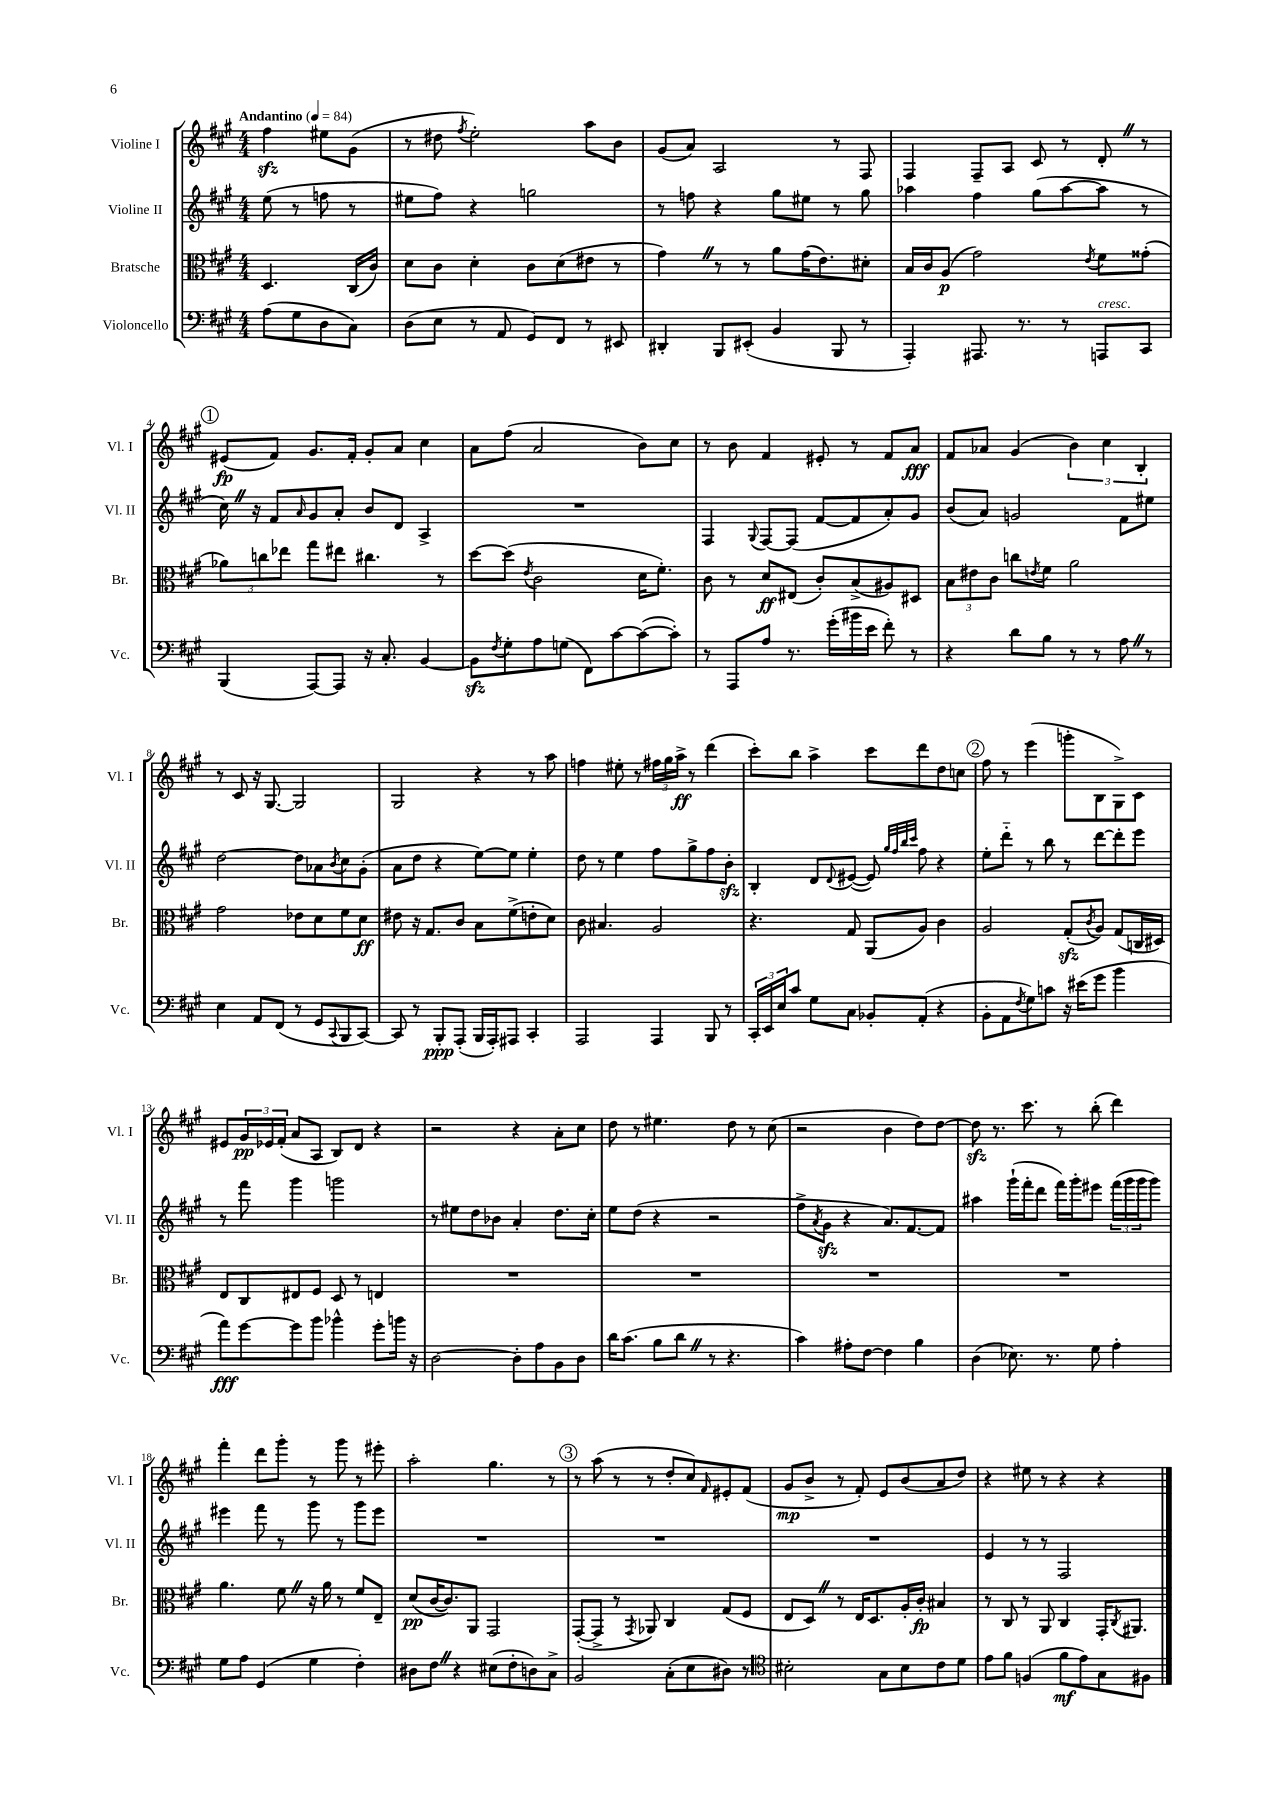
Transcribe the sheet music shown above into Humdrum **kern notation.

**kern	**dynam	**kern	**dynam	**kern	**kern	**dynam
*part4	*part4	*part3	*part3	*part2	*part1	*part1
*staff4	*staff4	*staff3	*staff3	*staff2	*staff1	*staff1
*I"Violoncello	*	*I"Bratsche	*	*I"Violine II	*I"Violine I	*
*I'Vc.	*	*I'Br.	*	*I'Vl. II	*I'Vl. I	*
*clefF4	*	*clefC3	*	*clefG2	*clefG2	*
*k[f#c#g#]	*	*k[f#c#g#]	*	*k[f#c#g#]	*k[f#c#g#]	*
*M4/4	*	*M4/4	*	*M4/4	*M4/4	*
*MM84	*	*MM84	*	*MM84	*MM84	*
=	=	=	=	=	=	=
!	!	!	!	!	!LO:TX:a:B:t=Andantino	!
(8A\L	.	4.D/	.	(8ee\	4ff#zz\	.
8G#\	.	.	.	8r	.	.
8D\	.	.	.	8ffn\	8ee#X\L	.
8C#\J)	.	(16C#/LL	.	8r	(8g#\J	.
.	.	16c#/JJ)	.	.	.	.
=1	=1	=1	=1	=1	=1	=1
(8D\L	.	8d\L	.	8ee#X\L	8r	.
8E\J	.	8c#\J	.	8ff#\J)	8dd#X\	.
.	.	.	.	.	8qff#/	.
8r	.	4d'\	.	4r	2ee'\)	.
8AA/	.	.	.	.	.	.
8GG#/L)	.	8c#\L	.	2ggn\	.	.
8FF#/J	.	(8d\	.	.	.	.
8r	.	8e#X\J	.	.	8aa\L	.
8EE#X/	.	8r	.	.	8b\J	.
=2	=2	=2	=2	=2	=2	=2
4DD#X'/	.	4g#Z\)	.	8r	(8g#/L	.
.	.	.	.	8ffn\	8a/J)	.
8BBB/L	.	8r	.	4r	2A/	.
(8EE#X'/J	.	8r	.	.	.	.
4BB/	.	8a\L	.	8gg#\L	.	.
.	.	(16g#\K	.	8ee#X\J	.	.
.	.	8.e\)	.	.	.	.
8BBB/	.	.	.	8r	8r	.
8r	.	8d#X'\J	.	8gg#\	8F#/	.
=3	=3	=3	=3	=3	=3	=3
4AAA'/)	.	16B/LL	.	4aa-X\	4F#/	.
.	.	16c#/J	.	.	.	.
.	.	(8A/J	p	.	.	.
8.AAA#X/	.	2g#\)	.	4ff#\	8F#~/L	.
.	.	.	.	.	8A/J	.
8.r	.	.	.	.	.	.
.	.	.	.	(8gg#\L	8c#/	.
8r	.	.	.	[8aa-\	8r	.
.	.	8qe/	.	.	.	.
!LO:TX:a:i:t=cresc.	!	!	!	!	!	!
8AAAn/L	.	8f#\L	.	8aa-\J]	8d'Z/	.
8CC#/J	.	(8g##X'\J	.	8r	8r	.
!!LO:LB:g=z
!!LO:REH:place=s1:t=1
=4	=4	=4	=4	=4	=4	=4
(4BBB/	.	12a-X\L)	.	16cc#Z\)	(8e#X/L	fp
.	.	.	.	16r	.	.
.	.	12ccn\	.	.	.	.
.	.	.	.	8f#/L	8f#/J)	.
.	.	12ee-X\J	.	.	.	.
.	.	.	.	16qqa/	.	.
[8AAA/L)	.	8gg#\L	.	8g#/	8.g#/L	.
8AAA/J]	.	8ee#X\J	.	8a'/J	.	.
.	.	.	.	.	16f#'/Jk	.
16r	.	4.cc#X\	.	8b/L	8g#'/L	.
8.C#'/	.	.	.	.	.	.
.	.	.	.	8d/J	8a/J	.
[4BB/	.	.	.	4A^/	4cc#\	.
.	.	8r	.	.	.	.
=5	=5	=5	=5	=5	=5	=5
8BBzz\L]	.	[8dd\L	.	1r	8a\L	.
8qF#/	.	.	.	.	.	.
8G#'\	.	(8dd\J]	.	.	(8ff#\J	.
.	.	8qe/	.	.	.	.
8A\	.	2c#\	.	.	2a/	.
(8Gn\J	.	.	.	.	.	.
8FF#\L)	.	.	.	.	.	.
[8c#\	.	.	.	.	.	.
(8c#\_	.	16d\KL	.	.	8b\L)	.
.	.	8.f#'\J)	.	.	.	.
8c#'\J])	.	.	.	.	8cc#\J	.
=6	=6	=6	=6	=6	=6	=6
8r	.	8c#\	.	4F#/	8r	.
8AAA/L	.	8r	.	.	8b\	.
.	.	.	.	8qqG#/	.	.
8A/J	.	8d/L	ff	[8F#/L	4f#/	.
8.r	.	(8E#X/J	.	(8F#/J]	.	.
.	.	8c#'/L)	.	[8f#/L	8e#X'/	.
(16g#'\LL	.	.	.	.	.	.
16b#X\	.	(8B^/	.	8f#/]	8r	.
16e\JJ	.	.	.	.	.	.
8f#'\)	.	8A#X/)	.	8a'/)	8f#/L	.
8r	.	8D#X/J	.	8g#/J	8a/J	fff
=7	=7	=7	=7	=7	=7	=7
4r	.	12B\L	.	(8b/L	8f#/L	.
.	.	12e#X\	.	.	.	.
.	.	.	.	8a/J)	8a-X/J	.
.	.	12c#\J	.	.	.	.
8d\L	.	8ccn\L	.	2gn/	(4g#/	.
.	.	8qen/	.	.	.	.
8B\J	.	8f#\J	.	.	.	.
8r	.	2a\	.	.	6b\)	.
8r	.	.	.	.	.	.
.	.	.	.	.	6cc#\	.
8AZ\	.	.	.	8f#\L	.	.
.	.	.	.	.	6B'/	.
8r	.	.	.	8ee#X\J	.	.
!!LO:LB:g=z
=8	=8	=8	=8	=8	=8	=8
4E\	.	2g#\	.	[2dd\	8r	.
.	.	.	.	.	8c#/	.
8AA/L	.	.	.	.	16r	.
.	.	.	.	.	[8.G#/	.
(8FF#/J	.	.	.	.	.	.
8r	.	8e-X\L	.	8dd\L]	2G#/]	.
8GG#/L	.	8d\	.	8a-X\	.	.
8qqCC#/	.	.	.	8qb/	.	.
8BBB/	.	8f#\	.	8cc#\	.	.
[8CC#/J)	.	8d\J	ff	(8g#'\J	.	.
=9	=9	=9	=9	=9	=9	=9
8CC#/]	.	8e#X\	.	8a\L	2G#/	.
8r	.	16r	.	8dd\J	.	.
.	.	8.G#/L	.	.	.	.
8BBB'/L	ppp	.	.	4r	.	.
(8AAA'/J	.	8c#/J	.	.	.	.
16BBB/LL	.	8B\L	.	[8ee\L)	4r	.
16AAA'/J)	.	.	.	.	.	.
8AAA#X/J	.	(8f#^\	.	8ee\J]	.	.
4CC#'/	.	8en'\	.	4ee'\	8r	.
.	.	8d\J)	.	.	8aa\	.
=10	=10	=10	=10	=10	=10	=10
2AAA/	.	8c#\	.	8dd\	4ffn\	.
.	.	4.B#X/	.	8r	.	.
.	.	.	.	4ee\	8ee#X'\	.
.	.	.	.	.	8r	.
4AAA/	.	2A/	.	8ff#\L	24ff#X\LL	.
.	.	.	.	.	24gg#\	.
.	.	.	.	.	24aa^\JJ	ff
.	.	.	.	8gg#^\	8r	.
8BBB/	.	.	.	8ff#\	(4ddd\	.
8r	.	.	.	8bzz'\J	.	.
=11	=11	=11	=11	=11	=11	=11
24CC#'/LL	.	4.r	.	4B'/	8ccc#'\L)	.
24EE/	.	.	.	.	.	.
24E/J	.	.	.	.	.	.
8c#/J	.	.	.	.	8bb\J	.
8G#\L	.	.	.	8d/L	4aa^\	.
.	.	.	.	8qqd/	.	.
8C#\J	.	8G#/	.	([8e#X/J	.	.
8BB-X'/L	.	(8AA/L	.	8e#/])	8ccc#\L	.
.	.	.	.	32qqgg#/LLL	.	.
.	.	.	.	32qqff#/	.	.
.	.	.	.	32qqbb/	.	.
.	.	.	.	32qqccc#/JJJ	.	.
(8AA'/J	.	8A/J)	.	8ff#\	8ddd\	.
4r	.	4c#\	.	4r	8dd\	.
.	.	.	.	.	8ccn\J	.
!!LO:REH:place=s1:t=2
=12	=12	=12	=12	=12	=12	=12
8BB'\L	.	2A/	.	8ee'\L	8ff#\	.
8AA\	.	.	.	8ddd\J	8r	.
8qF#/	.	.	.	.	.	.
8G#\)	.	.	.	8r	(4eee\	.
8cn\J	.	.	.	8bb\	.	.
16r	.	(8G#zz'/L	.	8r	8gggn'\L	.
(16e#X\KL	.	.	.	.	.	.
.	.	8qc#/	.	.	.	.
8g#\J	.	8A/J)	.	[8ddd\L	8B\	.
4b\	.	(8G#/L	.	8ddd'\]	8G#^\)	.
.	.	16Cn/L	.	8eee\J	8c#\J	.
.	.	16D#X/JJ)	.	.	.	.
!!LO:LB:g=z
=13	=13	=13	=13	=13	=13	=13
8a\L)	fff	8E/L	.	8r	8e#X/L	.
[8g#\	.	8C#/	.	8fff#\	24g#/L	pp
.	.	.	.	.	24e-X/	.
.	.	.	.	.	(24f#'/JJ	.
8g#\]	.	8E#X/	.	4ggg#\	8a/L	.
8b\J	.	8F#/J	.	.	8A/J	.
4b-X^^\	.	8D/	.	2gggn\	8B/L)	.
.	.	8r	.	.	8d/J	.
8g#'\L	.	4En/	.	.	4r	.
16bn\Jk	.	.	.	.	.	.
16r	.	.	.	.	.	.
=14	=14	=14	=14	=14	=14	=14
[2D\	.	1r	.	8r	2r	.
.	.	.	.	8ee#X\L	.	.
.	.	.	.	8dd\	.	.
.	.	.	.	8b-X\J	.	.
8D'\L]	.	.	.	4a'/	4r	.
8A\	.	.	.	.	.	.
8BB\	.	.	.	8.dd\L	8a'\L	.
8D\J	.	.	.	.	8cc#\J	.
.	.	.	.	16cc#'\Jk	.	.
=15	=15	=15	=15	=15	=15	=15
16d\KL	.	1r	.	8ee\L	8dd\	.
(8.c#\J	.	.	.	.	.	.
.	.	.	.	(8dd\J	8r	.
8B\L	.	.	.	4r	4.ee#X\	.
8dZ\J	.	.	.	.	.	.
8r	.	.	.	2r	.	.
4.r	.	.	.	.	8dd\	.
.	.	.	.	.	8r	.
.	.	.	.	.	(8cc#\	.
=16	=16	=16	=16	=16	=16	=16
4c#\)	.	1r	.	8ff#^\L	2r	.
.	.	.	.	8qa/	.	.
.	.	.	.	8g#zz\J	.	.
8A#X'\L	.	.	.	4r	.	.
[8F#\J	.	.	.	.	.	.
4F#\]	.	.	.	8.a/L)	4b\	.
.	.	.	.	[8.f#/	.	.
4B\	.	.	.	.	8dd\L)	.
.	.	.	.	8f#/J]	[8dd\J	.
=17	=17	=17	=17	=17	=17	=17
(4D\	.	1r	.	4aa#X\	8ddzz\]	.
.	.	.	.	.	8.r	.
8.E-X\)	.	.	.	(16ggg#`\LL	.	.
.	.	.	.	16fff#'\J	8.ccc#\	.
.	.	.	.	8ddd\J	.	.
8.r	.	.	.	.	.	.
.	.	.	.	16fff#\LL)	8r	.
.	.	.	.	16ggg#'\J	.	.
8G#\	.	.	.	8eee#X\J	(8bb'\	.
4A'\	.	.	.	(24fff#\LL	4ddd\)	.
.	.	.	.	24ggg#\	.	.
.	.	.	.	24ggg#\J	.	.
.	.	.	.	8ggg#\J)	.	.
!!LO:LB:g=z
=18	=18	=18	=18	=18	=18	=18
8G#\L	.	4.a\	.	4eee#X\	4fff#'\	.
8A\J	.	.	.	.	.	.
(4GG#/	.	.	.	8fff#\	8ddd\L	.
.	.	8f#Z\	.	8r	8ggg#'\J	.
4G#\	.	16r	.	8ggg#\	8r	.
.	.	16a\	.	.	.	.
.	.	8r	.	8r	8ggg#\	.
4F#'\)	.	8f#/L	.	8ggg#\L	8r	.
.	.	8E~/J	.	8eee#\J	8eee#X'\	.
=19	=19	=19	=19	=19	=19	=19
8D#X\L	.	(8d/L	pp	1r	2aa'\	.
8F#Z\J	.	[16c#/K	.	.	.	.
.	.	8.c#/])	.	.	.	.
4r	.	.	.	.	.	.
.	.	8AA/J	.	.	.	.
(8E#X\L	.	2GG#/	.	.	4.gg#\	.
8F#'\	.	.	.	.	.	.
8Dn\)	.	.	.	.	.	.
8C#^\J	.	.	.	.	8r	.
!!LO:REH:place=s1:t=3
=20	=20	=20	=20	=20	=20	=20
2BB/	.	([8GG#'/L	.	1r	8r	.
.	.	8GG#^/J]	.	.	(8aa\	.
.	.	8r	.	.	8r	.
.	.	8qGG#/	.	.	.	.
.	.	8AA-X/)	.	.	8r	.
(8C#'\L	.	4C#/	.	.	8dd'/L	.
8E\	.	.	.	.	8cc#/)	.
.	.	.	.	.	16qqf#/	.
8D#X\J)	.	(8G#/L	.	.	8e#X'/	.
8r	.	8F#/J	.	.	(8f#/J	.
=21	=21	=21	=21	=21	=21	=21
*clefC4	*	*	*	*	*	*
2B#X'\	.	8E/L	.	1r	8g#/L	mp
.	.	8DZ/J)	.	.	8b^/J	.
.	.	8r	.	.	8r	.
.	.	16E/KL	.	.	8f#'/)	.
.	.	8.D/	.	.	.	.
8G#\L	.	.	.	.	8e/L	.
8B#\	.	16A'/L	.	.	(8b/	.
.	.	16c#'/JJ	fp	.	.	.
8c#\	.	4B#X/	.	.	8a/	.
8d\J	.	.	.	.	8dd/J)	.
=22	=22	=22	=22	=22	=22	=22
8e\L	.	8r	.	4e/	4r	.
8f#\J	.	8C#/	.	.	.	.
(4Fn/	.	8r	.	8r	8ee#X\	.
.	.	8AA/	.	8r	8r	.
8f#\L	mf	4C#/	.	2F#/	4r	.
8e\)	.	.	.	.	.	.
8G#\	.	16GG#'/KL	.	.	4r	.
.	.	8qC#/	.	.	.	.
.	.	8.AA#X/J	.	.	.	.
8F#X\J	.	.	.	.	.	.
==	==	==	==	==	==	==
*-	*-	*-	*-	*-	*-	*-
